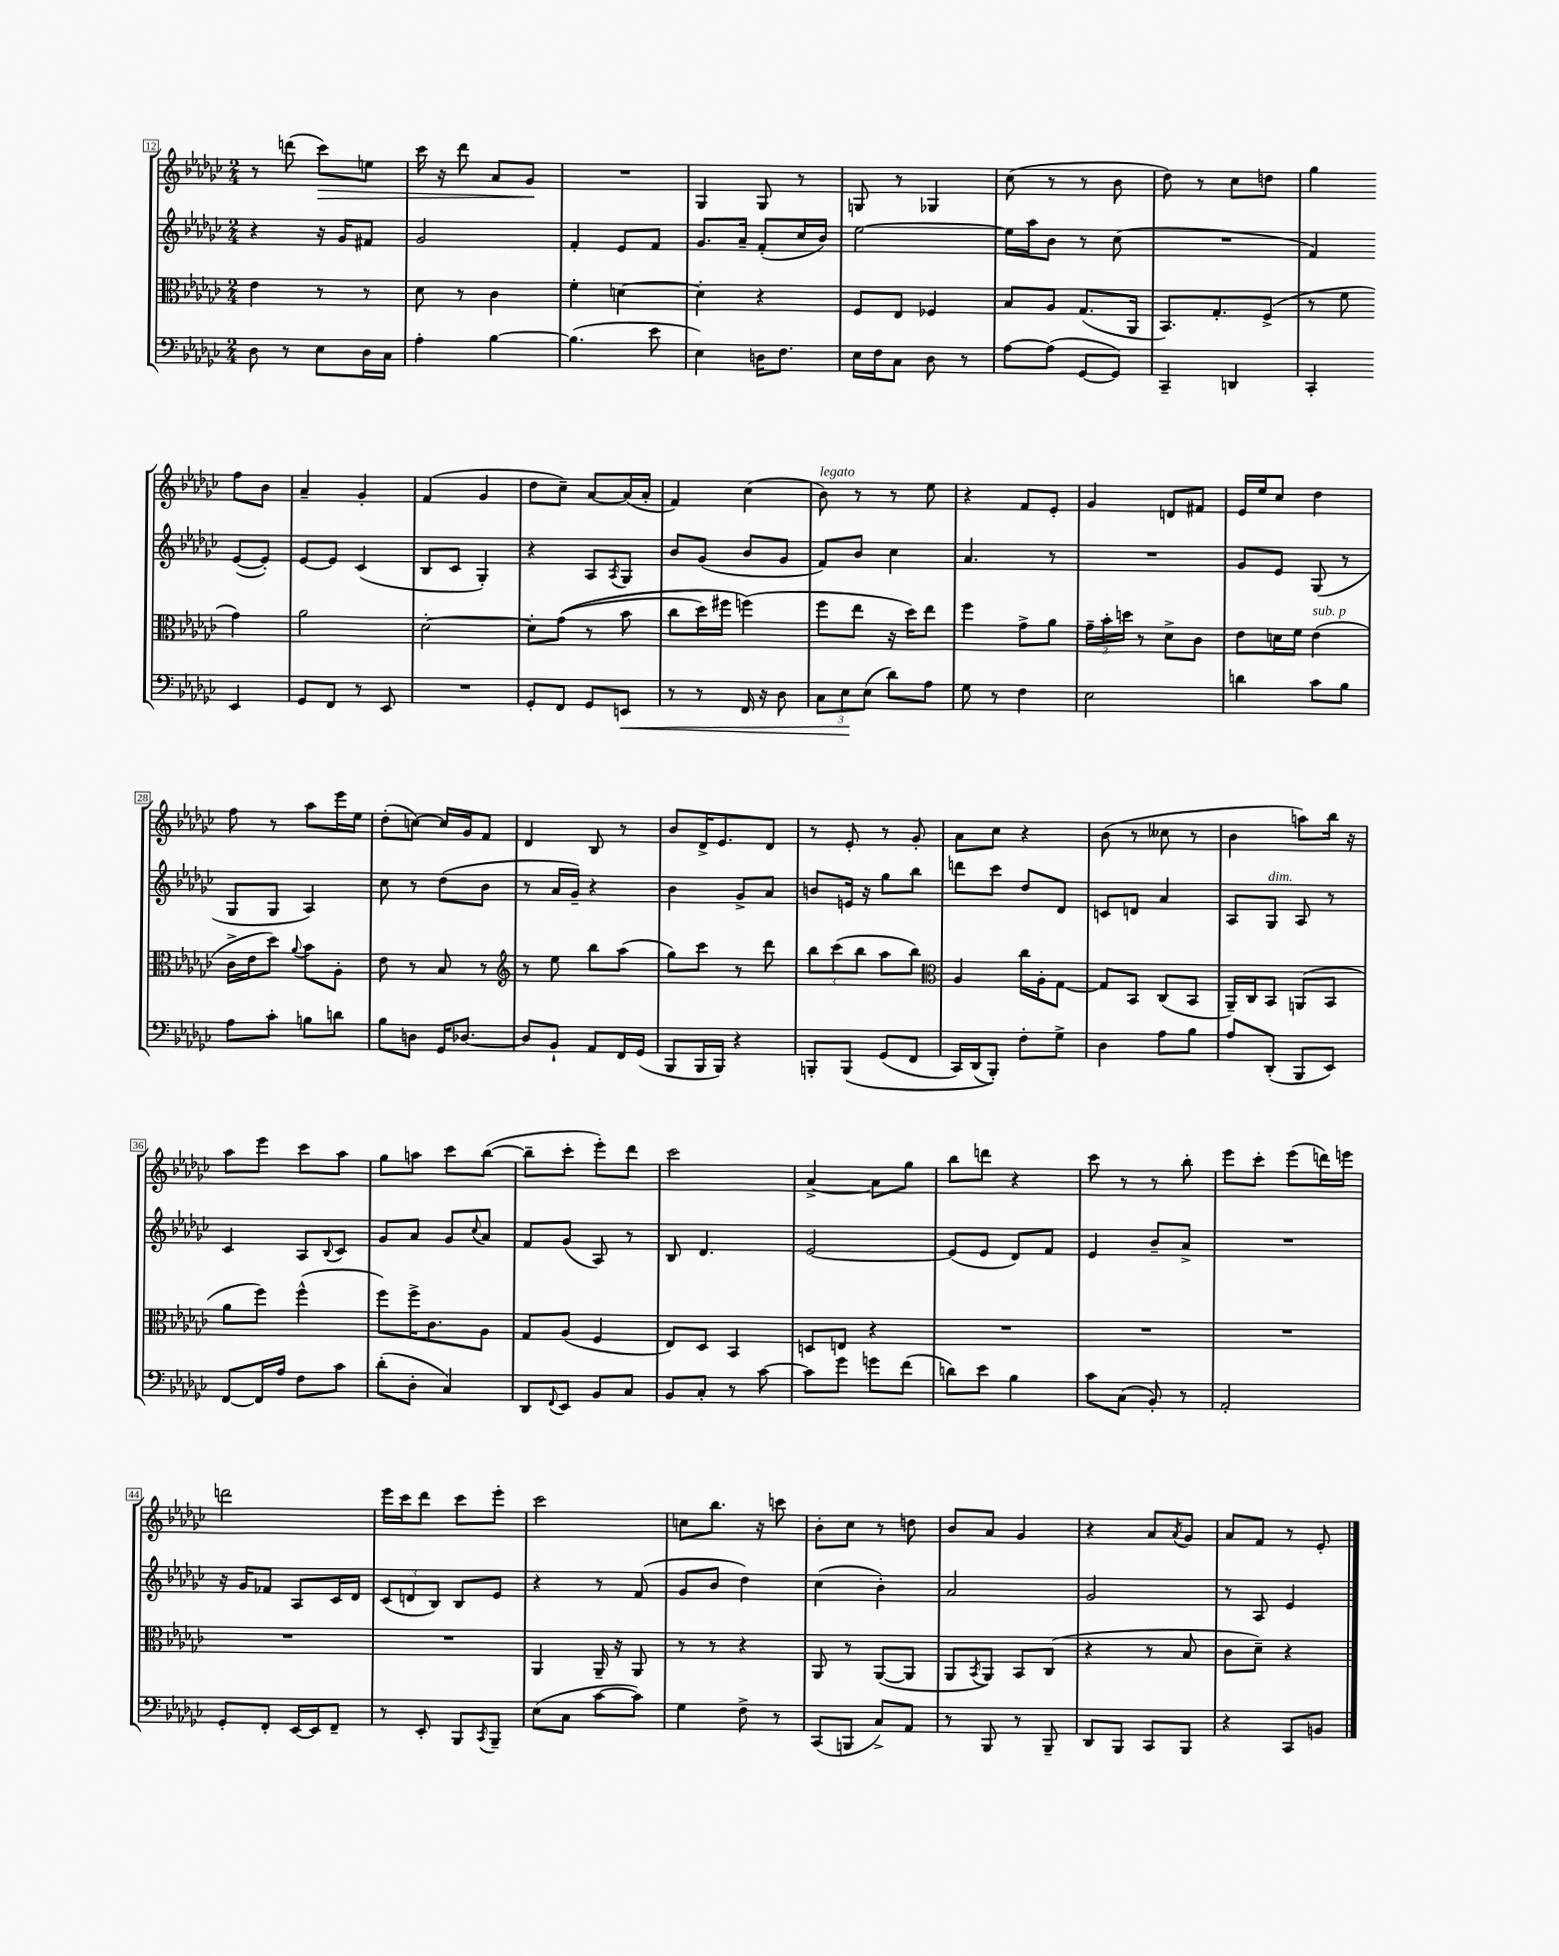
<<
\new StaffGroup <<
\new Staff = "s0" {
    \clef treble \key ges \major \numericTimeSignature \time 2/4
    r8 d'''8( ces'''8\>) e''8 |
    ces'''16 r16 des'''8 aes'8 ges'8\! |
    R2 |
    ges4 ges8 r8 |
    g8 r8 ges4 |
    ces''8( r8 r8 bes'8 |
    des''8) r8 ces''8 d''8 |
    ges''4 f''8 bes'8 |
    aes'4-- ges'4-. |
    f'4( ges'4 |
    des''8 ces''8--) aes'8~ aes'16( aes'16-. |
    f'4) ces''4( |
    bes'8^\markup { \italic "legato" }) r8 r8 ees''8 |
    r4 f'8 ees'8-. |
    ges'4 d'8 fis'8 |
    ees'16 ees''16 ces''8 des''4 |
    f''8 r8 aes''8 ees'''16 ees''16 |
    des''8-.( c''8~) c''16 ges'16 f'8 |
    des'4 bes8 r8 |
    bes'8 des'16-> ees'8. des'8 |
    r8 ees'8-. r8 ges'8-. |
    aes'8 ces''8 r4 |
    bes'8( r8 ceses''8 r8 |
    bes'4 a''8) bes''16 r16 |
    aes''8 ees'''8 ces'''8 aes''8 |
    ges''8 a''8 ces'''8 bes''8~( |
    bes''8-- ces'''8-. ees'''8-.) des'''8 |
    ces'''2 |
    aes'4~-> aes'8 ges''8 |
    bes''8 d'''8 r4 |
    ces'''8 r8 r8 bes''8-. |
    ees'''8 ces'''8-. ees'''8( d'''16) e'''16 |
    d'''2 |
    ees'''16 ces'''16 des'''8 ces'''8 ees'''8-. |
    ces'''2 |
    c''8 bes''8. r16 c'''8 |
    bes'8-. ces''8 r8 d''8 |
    bes'8 aes'8 ges'4 |
    r4 aes'8 \acciaccatura { aes'8 } ges'8 |
    aes'8 f'8 r8 ees'8-. \bar "|." |
}
\new Staff = "s1" {
    \clef treble \key ges \major \numericTimeSignature \time 2/4
    r4 r16 ges'16 fis'8 |
    ges'2 |
    f'4-. ees'8 f'8 |
    ges'8. aes'16-- f'8-.( ces''16 bes'16) |
    ees''2~ |
    ees''16 aes''16 bes'8 r8 ces''8( |
    R2 |
    f'4) ees'8~( ees'8-.) |
    ees'8~ ees'8 ces'4( |
    bes8 ces'8 ges4-.) |
    r4 aes8 \acciaccatura { aes8 } ges8 |
    bes'8 ges'8( bes'8 ges'8 |
    f'8) bes'8 ces''4 |
    aes'4. r8 |
    R2 |
    ges'8 ees'8 ges8( r8 |
    ges8 ges8 aes4) |
    ces''8 r8 des''8( bes'8 |
    r8 aes'16 ges'16--) r4 |
    bes'4 ges'8-> aes'8 |
    b'8 e'16 r16 ges''8 bes''8 |
    d'''8 ces'''8 des''8 des'8 |
    c'8 d'8 aes'4 |
    aes8 ges8^\markup { \italic "dim." } aes8 r8 |
    ces'4 aes8 \appoggiatura { bes8 } ces'8 |
    ges'8 aes'8 ges'8 \appoggiatura { ces''8 } aes'8 |
    f'8 ges'8( aes8) r8 |
    bes8 des'4. |
    ees'2~ |
    ees'8( ees'8 des'8) f'8 |
    ees'4 bes'8-- aes'8-> |
    R2 |
    r16 ges'16 fes'8 aes8 ces'16 des'16 |
    \tuplet 3/2 { ces'8( d'8 bes8) } bes8 ees'8 |
    r4 r8 f'8( |
    ges'8 bes'8 des''4) |
    ces''4( bes'4-.) |
    aes'2 |
    ges'2 |
    r8 aes8 ees'4 \bar "|." |
}
\new Staff = "s2" {
    \clef alto \key ges \major \numericTimeSignature \time 2/4
    ees'4 r8 r8 |
    des'8 r8 ces'4 |
    f'4-. d'4~ |
    d'4-. r4 |
    f8 ees8 fes4 |
    bes8 aes8 ges8.( aes,16 |
    bes,8.) ges8.-. f8->( |
    r8 f'8 ges'4) |
    aes'2 |
    des'2~-. |
    des'8-. ges'8(\( r8 bes'8 |
    ces''8 des''16) fis''16 f''4(\) |
    f''8 ees''8 r16 des''16) ees''8 |
    f''4 ges'8-> aes'8 |
    \tuplet 3/2 { ges'16-- bes'16-. d''16 } r8 des'8-> ces'8 |
    ees'8 d'16 f'16 ees'4^\markup { \italic "sub. p" }( |
    ces'16-> ees'16 des''8) \appoggiatura { aes'8 } bes'8 aes8-. |
    ees'8 r8 bes8 r8 |
    \clef treble r8 ees''8 bes''8 aes''8( |
    ges''8) ces'''8 r8 des'''8 |
    \tuplet 3/2 { bes''8 ces'''8( bes''8 } aes''8 bes''8) |
    \clef alto aes4 ces''16 aes16-. ges8~ |
    ges8 bes,8 ces8( bes,8 |
    aes,16--) ces16 bes,8 a,8( bes,8 |
    aes'8 f''8) f''4-^( |
    f''8) f''16-> ces'8. aes8 |
    ges8 aes8( f4 |
    ees8) des8 bes,4 |
    d8 e8 r4 |
    R2 |
    R2 |
    R2 |
    R2 |
    R2 |
    aes,4 aes,16-- r16 aes,8 |
    r8 r8 r4 |
    aes,8 r8 aes,8~( aes,8 |
    aes,8 \acciaccatura { bes,8 } aes,8) bes,8 ces8( |
    r4 r8 bes8 |
    ces'8 des'8--) r4 \bar "|." |
}
\new Staff = "s3" {
    \clef bass \key ges \major \numericTimeSignature \time 2/4
    des8 r8 ees8 des16 ces16 |
    aes4-. bes4~ |
    bes4.( ees'8 |
    ees4) d16 f8. |
    ees16 f16 ces8 des8 r8 |
    aes8~ aes8( ges,8~ ges,8) |
    ces,4-- d,4 |
    ces,4-. ees,4 |
    ges,8 f,8 r8 ees,8 |
    R2 |
    ges,8-. f,8 ges,8 e,8\< |
    r8 r8 f,16 r16 des8 |
    \tuplet 3/2 { ces8 ees8\! ees8( } des'8) aes8 |
    ges8 r8 f4 |
    ees2 |
    d'4 ces'8 bes8 |
    aes8 ces'8-. b8 d'8 |
    bes8 d8 ges,16 des8.~ |
    des8 bes,8-! aes,8 f,16 ges,16( |
    bes,,8 bes,,16 bes,,16) r4 |
    b,,8-. b,,8\( ges,8( f,8 |
    ces,16) des,16( bes,,8-.)\) f8-. ges8-> |
    des4 aes8 bes8 |
    aes8 des,8-.( bes,,8 ees,8) |
    f,8~ f,16 aes16 f8 ces'8 |
    des'8-.( des8-. ces4) |
    des,8 \appoggiatura { f,8 } ees,8 bes,8 ces8 |
    bes,8 ces8-. r8 ces'8~ |
    ces'8 ges'8 g'8 f'8( |
    d'8) ees'8 bes4 |
    ces'8 ces8( bes,8-.) r8 |
    aes,2-. |
    ges,8-. f,8-. ees,16~ ees,16 f,8-- |
    r8 ees,8-. bes,,8 \acciaccatura { ces,8 } bes,,8-- |
    ees8( ces8 ces'8~ ces'8) |
    ges4 f8-> r8 |
    ces,8( b,,8 ces8->) aes,8 |
    r8 bes,,8 r8 bes,,8-- |
    des,8 bes,,8 ces,8 bes,,8 |
    r4 ces,8 b,8 \bar "|." |
}
>>
>>
\layout { \context { \Score currentBarNumber = #12 \override BarNumber.stencil = #(make-stencil-boxer 0.1 0.3 ly:text-interface::print) } }
